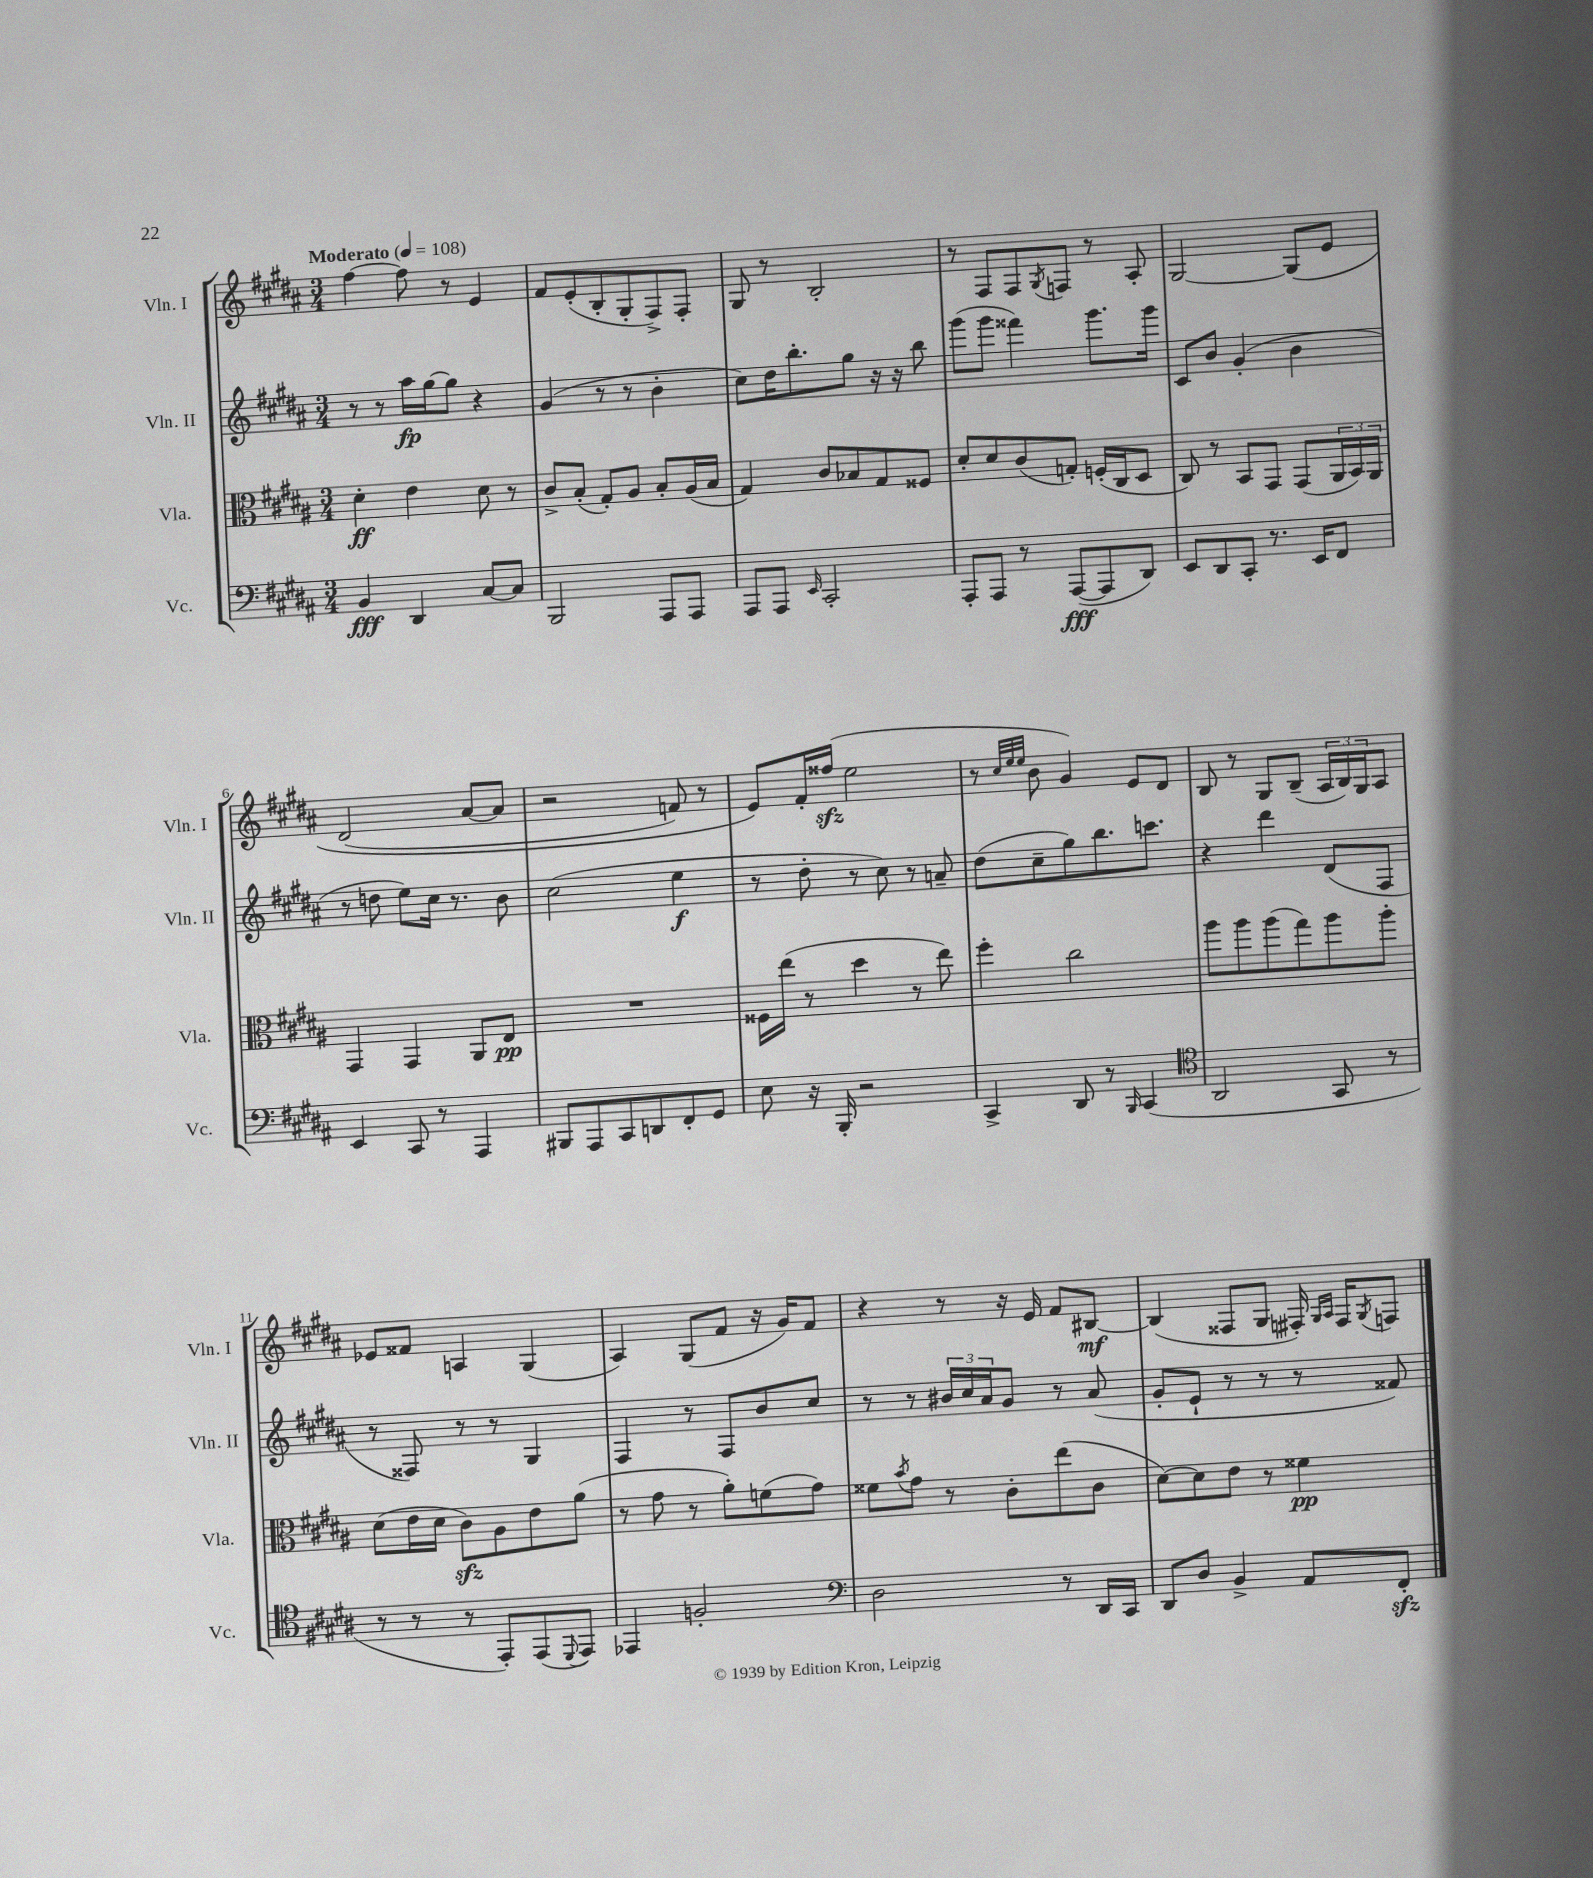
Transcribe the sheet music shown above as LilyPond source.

<<
\new StaffGroup <<
\new Staff = "s0" \with { instrumentName = "Vln. I" shortInstrumentName = "Vln. I" } {
    \clef treble \key b \major \numericTimeSignature \time 3/4 \tempo "Moderato" 4 = 108
    fis''4~ fis''8 r8 e'4 |
    fis'8 e'8-.( b8-. gis8-. fis8->) fis8-. |
    gis8 r8 b2-. |
    r8 fis8 fis8 \acciaccatura { gis8 } f8 r8 ais8-. |
    gis2~ gis8\( e'8 |
    dis'2( ais'8~ ais'8 |
    r2 f'8) r8 |
    e'8\) fis'16-. fisis''16\sfz( e''2 |
    r8 \grace { cis''32 e''32 e''32 } b'8 gis'4) e'8 dis'8 |
    b8 r8 gis8 b8--( \tuplet 3/2 { ais16 b16) gis16 } ais8 |
    ees'8 fisis'8 a4 gis4( |
    ais4) gis8( fis'8 r16 gis'16) fis'8 |
    r4 r8 r16 e'16 fis'8 bis8~\mf |
    bis4( fisis8 gis8 fis16-.) \grace { gis16 ais16 } fis16 \acciaccatura { gis8 } f8 \bar "|." |
}
\new Staff = "s1" \with { instrumentName = "Vln. II" shortInstrumentName = "Vln. II" } {
    \clef treble \key b \major \numericTimeSignature \time 3/4
    r8 r8 ais''16\fp gis''16~ gis''8 r4 |
    gis'4( r8 r8 b'4-. |
    cis''8) dis''16 b''8.-. gis''8 r16 r16 b''8 |
    gis'''8( gis'''8 fisis'''4) gis'''8. gis'''16 |
    cis'8 b'8 gis'4-.( b'4 |
    r8 d''8 e''8) cis''16 r8. b'8 |
    cis''2( e''4\f |
    r8 dis''8-. r8 cis''8) r8 a'8-- |
    dis''8( cis''8-- gis''8) b''8. c'''8. |
    r4 dis'''4 dis'8( fis8 |
    r8 fisis8) r8 r8 gis4 |
    fis4 r8 fis8 b'8 cis''8 |
    r8 r8 \tuplet 3/2 { bis'16 cis''16 ais'16 } gis'8 r8 ais'8( |
    gis'8-. e'8-! r8 r8 r8 fisis'8) \bar "|." |
}
\new Staff = "s2" \with { instrumentName = "Vla." shortInstrumentName = "Vla." } {
    \clef alto \key b \major \numericTimeSignature \time 3/4
    dis'4-.\ff e'4 dis'8 r8 |
    cis'8-> b8-.( gis8-.) ais8 b8-. ais16( b16 |
    gis4) cis'8 bes8 gis8 fisis8 |
    dis'8-. dis'8 cis'8( g8-.) f16-.( cis16 dis8 |
    cis8) r8 b,8 gis,8 gis,8( \tuplet 3/2 { ais,16 b,16) ais,16 } |
    gis,4 gis,4 ais,8 e8\pp |
    R2. |
    fisis16 e''16( r8 dis''4 r8 e''8) |
    fis''4-. cis''2 |
    ais''8 ais''8 ais''8( gis''8) ais''8 ais''8-. |
    dis'8( e'16 dis'16 cis'8\sfz) ais8 e'8 ais'8( |
    r8 gis'8 r8 ais'8-.) f'8( gis'8) |
    fisis'8 \acciaccatura { b'8 } gis'8 r8 cis'8-. e''8( cis'8 |
    dis'8~) dis'8 e'8 r8 fisis'4\pp \bar "|." |
}
\new Staff = "s3" \with { instrumentName = "Vc." shortInstrumentName = "Vc." } {
    \clef bass \key b \major \numericTimeSignature \time 3/4
    b,4\fff dis,4 cis8~ cis8 |
    b,,2 ais,,8 ais,,8 |
    ais,,8 ais,,8 \grace { e,16 } cis,2-. |
    ais,,8-. ais,,8 r8 ais,,8~\fff( ais,,8 dis,8) |
    e,8 dis,8 cis,8-. r8. e,16 fis,8 |
    e,4 cis,8 r8 ais,,4 |
    bis,,8 ais,,8 cis,8 d,8 fis,8-. gis,8 |
    e8 r16 b,,16-. r2 |
    cis,4-> dis,8 r8 \grace { b,,16 } cis,4( |
    \clef tenor ais,2 gis,8 r8 |
    r8 r8 r8 e,8-.) e,8( \appoggiatura { dis,8 } e,8) |
    ees,4 f2-. |
    \clef bass dis2 r8 dis,16 cis,16 |
    dis,8 dis8 b,4-> ais,8 fis,8-.\sfz \bar "|." |
}
>>
>>
